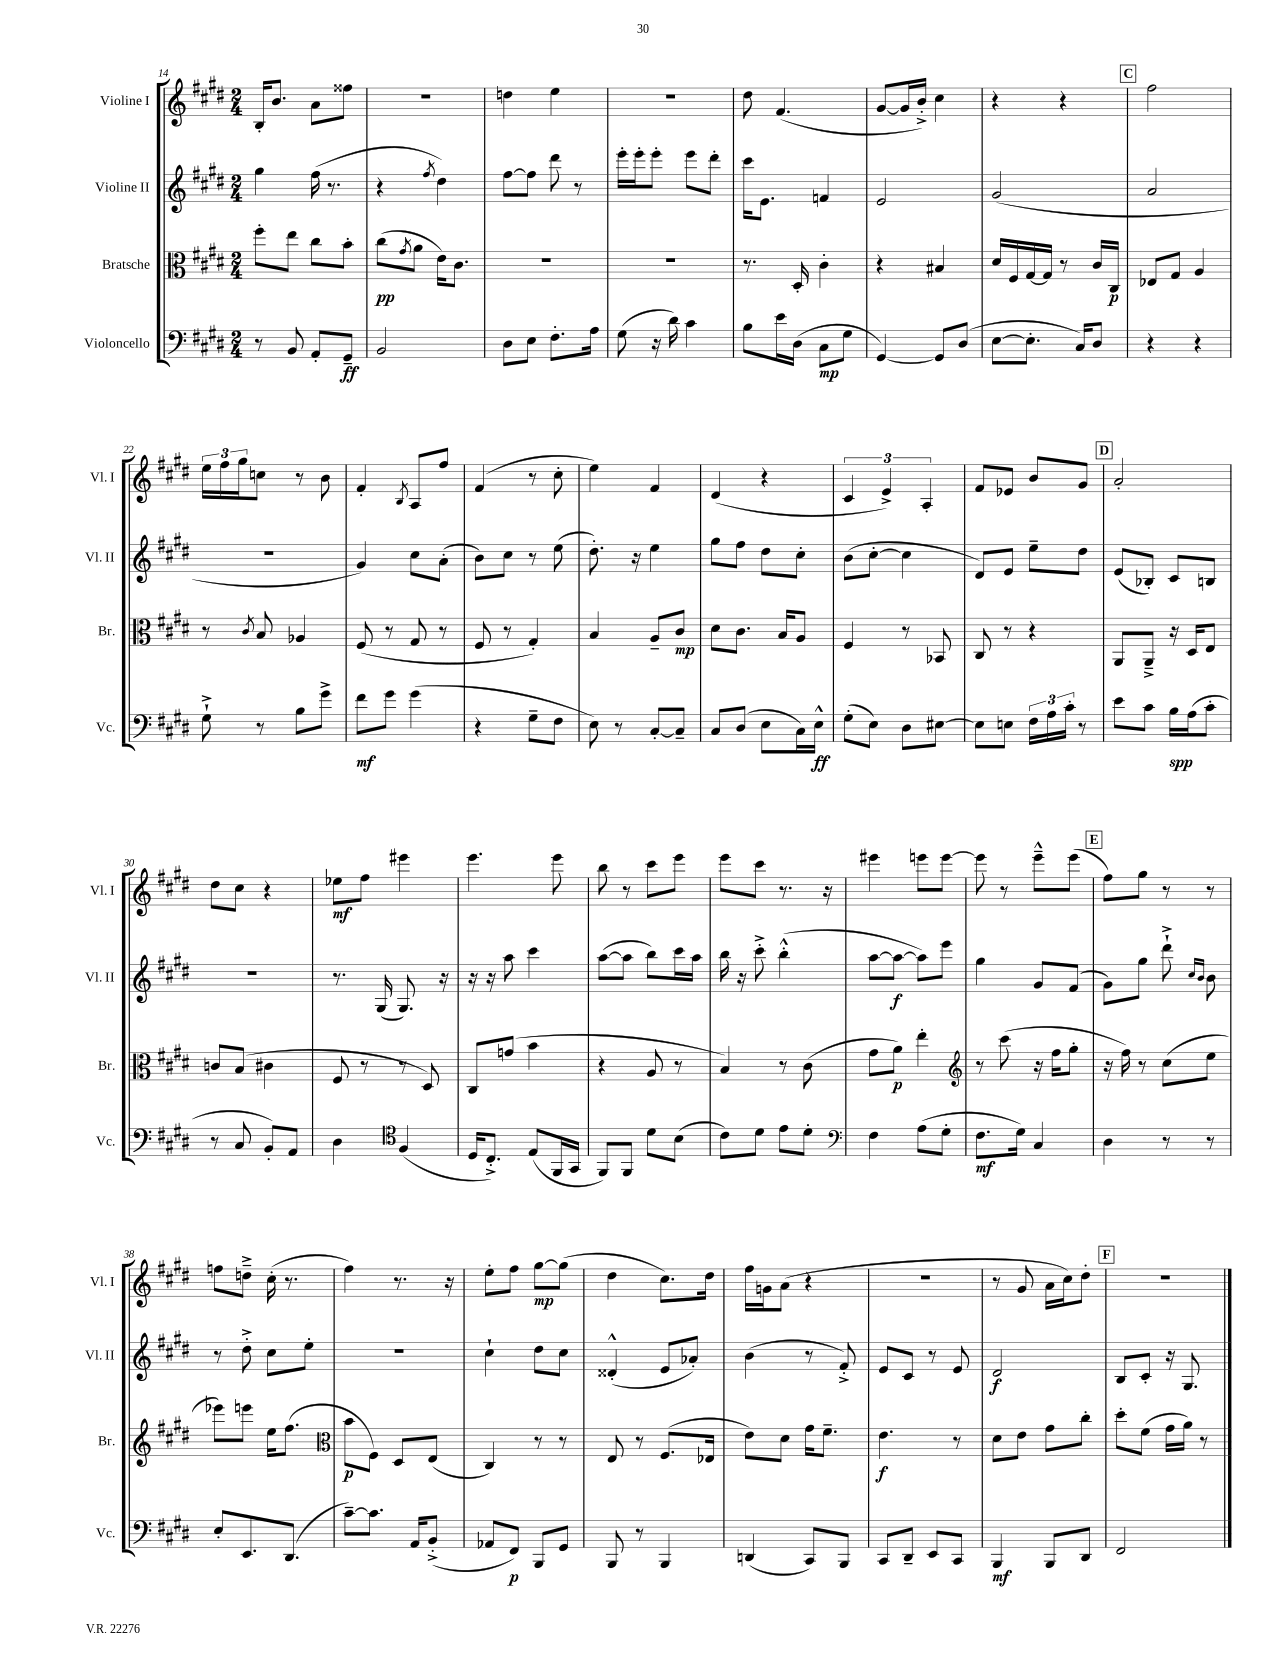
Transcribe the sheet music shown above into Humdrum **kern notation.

**kern	**dynam	**kern	**dynam	**kern	**dynam	**kern	**dynam
*part4	*part4	*part3	*part3	*part2	*part2	*part1	*part1
*staff4	*staff4	*staff3	*staff3	*staff2	*staff2	*staff1	*staff1
*I"Violoncello	*	*I"Bratsche	*	*I"Violine II	*	*I"Violine I	*
*I'Vc.	*	*I'Br.	*	*I'Vl. II	*	*I'Vl. I	*
*clefF4	*	*clefC3	*	*clefG2	*	*clefG2	*
*k[f#c#g#d#]	*	*k[f#c#g#d#]	*	*k[f#c#g#d#]	*	*k[f#c#g#d#]	*
*M2/4	*	*M2/4	*	*M2/4	*	*M2/4	*
=14	=14	=14	=14	=14	=14	=14	=14
8r	.	8ff#'\L	.	4gg#\	.	16B'/KL	.
.	.	.	.	.	.	8.b/J	.
8BB/	.	8ee\J	.	.	.	.	.
8AA'/L	.	8cc#\L	.	(16ff#\	.	8a\L	.
.	.	.	.	8.r	.	.	.
8GG#~/J	ff	8b'\J	.	.	.	8ff##X\J	.
=15	=15	=15	=15	=15	=15	=15	=15
2BB/	.	(8cc#\L	pp	4r	.	2r	.
.	.	8qg#/	.	.	.	.	.
.	.	8a\J	.	.	.	.	.
.	.	.	.	8qff#/	.	.	.
.	.	16e\KL)	.	4dd#\)	.	.	.
.	.	8.c#\J	.	.	.	.	.
=16	=16	=16	=16	=16	=16	=16	=16
8D#\L	.	2r	.	[8ff#\L	.	4ddn\	.
8E\J	.	.	.	8ff#\J]	.	.	.
8.F#'\L	.	.	.	8ddd#\	.	4ee\	.
.	.	.	.	8r	.	.	.
16A\Jk	.	.	.	.	.	.	.
=17	=17	=17	=17	=17	=17	=17	=17
(8G#\	.	2r	.	16eee'\LL	.	2r	.
.	.	.	.	16eee'\J	.	.	.
16r	.	.	.	8eee'\J	.	.	.
16d#\)	.	.	.	.	.	.	.
4c#\	.	.	.	8eee\L	.	.	.
.	.	.	.	8ddd#'\J	.	.	.
=18	=18	=18	=18	=18	=18	=18	=18
8B\L	.	8.r	.	16ccc#\KL	.	8dd#\	.
.	.	.	.	8.e\J	.	.	.
16e\L	.	.	.	.	.	(4.f#/	.
(16D#\JJ	.	16D#'/	.	.	.	.	.
8C#\L	mp	4c#'\	.	4fn/	.	.	.
8G#\J	.	.	.	.	.	.	.
=19	=19	=19	=19	=19	=19	=19	=19
[4GG#/)	.	4r	.	2e/	.	[8g#/L	.
.	.	.	.	.	.	16g#/L]	.
.	.	.	.	.	.	16b'^/JJ)	.
8GG#/L]	.	4B#X/	.	.	.	4cc#\	.
(8D#/J	.	.	.	.	.	.	.
=20	=20	=20	=20	=20	=20	=20	=20
[8E\L	.	16d#/LL	.	(2g#/	.	4r	.
.	.	16F#/	.	.	.	.	.
8.E'\J]	.	[16G#/	.	.	.	.	.
.	.	16G#/JJ]	.	.	.	.	.
.	.	8r	.	.	.	4r	.
16C#/KL)	.	.	.	.	.	.	.
8D#/J	.	16c#/LL	.	.	.	.	.
.	.	16C#/JJ	p	.	.	.	.
!!LO:REH:place=s1:t=C
=21	=21	=21	=21	=21	=21	=21	=21
4r	.	8E-X/L	.	2a/	.	2ff#\	.
.	.	8G#/J	.	.	.	.	.
4r	.	4A/	.	.	.	.	.
!!LO:LB:g=z
=22	=22	=22	=22	=22	=22	=22	=22
8G#`^\	.	8r	.	2r	.	24ee\LL	.
.	.	.	.	.	.	24ff#\	.
.	.	.	.	.	.	24gg#\J	.
.	.	8qc#/	.	.	.	.	.
8r	.	8B/	.	.	.	8ccn\J	.
8B\L	.	4A-X/	.	.	.	8r	.
8g#^\J	.	.	.	.	.	8b\	.
=23	=23	=23	=23	=23	=23	=23	=23
8f#\L	mf	(8F#/	.	4g#/)	.	4f#'/	.
8g#\J	.	8r	.	.	.	.	.
.	.	.	.	.	.	8qB/	.
(4g#\	.	8G#/	.	8cc#\L	.	8A/L	.
.	.	8r	.	(8a'\J	.	8ff#/J	.
=24	=24	=24	=24	=24	=24	=24	=24
4r	.	8F#/	.	8b\L)	.	(4f#/	.
.	.	8r	.	8cc#\J	.	.	.
8G#~\L	.	4G#'/)	.	8r	.	8r	.
8F#\J	.	.	.	(8ee\	.	8cc#'\	.
=25	=25	=25	=25	=25	=25	=25	=25
8E\)	.	4B/	.	8.dd#'\)	.	4ee\)	.
8r	.	.	.	.	.	.	.
.	.	.	.	16r	.	.	.
[8C#'/L	.	8A~/L	.	4ee\	.	4f#/	.
8C#~/J]	.	8c#/J	mp	.	.	.	.
=26	=26	=26	=26	=26	=26	=26	=26
8C#/L	.	8d#\L	.	8gg#\L	.	(4d#/	.
(8D#/J	.	8.c#\J	.	8ff#\J	.	.	.
8E\L	.	.	.	8dd#\L	.	4r	.
.	.	16B/KL	.	.	.	.	.
16C#\L)	.	8A/J	.	8cc#'\J	.	.	.
16E^^\JJ	ff	.	.	.	.	.	.
=27	=27	=27	=27	=27	=27	=27	=27
(8G#'\L	.	4F#/	.	(8b\L	.	6c#/	.
8E\J)	.	.	.	[8cc#'\J	.	.	.
.	.	.	.	.	.	6e^/)	.
8D#\L	.	8r	.	4cc#\]	.	.	.
.	.	.	.	.	.	6A'/	.
[8E#X\J	.	8BB-X/	.	.	.	.	.
=28	=28	=28	=28	=28	=28	=28	=28
8E#\L]	.	8C#/	.	8d#/L)	.	8f#/L	.
8En\J	.	8r	.	8e/J	.	8e-X/J	.
24F#\LL	.	4r	.	8ee~\L	.	8b/L	.
24A\	.	.	.	.	.	.	.
24c#'\JJ	.	.	.	.	.	.	.
8r	.	.	.	8dd#\J	.	8g#/J	.
!!LO:REH:place=s1:t=D
=29	=29	=29	=29	=29	=29	=29	=29
8e\L	.	8AA/L	.	(8e/L	.	2a'/	.
8c#\J	.	8AA~^/J	.	8B-X'/J)	.	.	.
16B\LL	spp	16r	.	8c#/L	.	.	.
(16A\J	.	16D#/KL	.	.	.	.	.
8c#'\J	.	8E/J	.	8Bn/J	.	.	.
!!LO:LB:g=z
=30	=30	=30	=30	=30	=30	=30	=30
8r	.	8cn/L	.	2r	.	8dd#\L	.
8C#/	.	(8B/J	.	.	.	8cc#\J	.
8BB'/L)	.	4c#X\	.	.	.	4r	.
8AA/J	.	.	.	.	.	.	.
=31	=31	=31	=31	=31	=31	=31	=31
4D#\	.	8F#/	.	8.r	.	8ee-X\L	mf
.	.	8r	.	.	.	8ff#\J	.
.	.	.	.	(16G#/	.	.	.
*clefC4	*	*	*	*	*	*	*
(4F#/	.	8r	.	8.G#/)	.	4eee#X\	.
.	.	8D#/)	.	.	.	.	.
.	.	.	.	16r	.	.	.
=32	=32	=32	=32	=32	=32	=32	=32
16D#/KL	.	8C#/L	.	16r	.	4.eee\	.
8.C#'^/J)	.	.	.	16r	.	.	.
.	.	(8gn/J	.	8aa\	.	.	.
(8E/L	.	4b\	.	4ccc#\	.	.	.
16FF#/L	.	.	.	.	.	8eee\	.
16GG#/JJ	.	.	.	.	.	.	.
=33	=33	=33	=33	=33	=33	=33	=33
8FF#/L)	.	4r	.	([8aa\L	.	8bb\	.
8FF#/J	.	.	.	8aa\J]	.	8r	.
8d#\L	.	8A/	.	8bb\L)	.	8ccc#\L	.
(8B\J	.	8r	.	16ccc#\L	.	8eee\J	.
.	.	.	.	16aa\JJ	.	.	.
=34	=34	=34	=34	=34	=34	=34	=34
8c#\L)	.	4B/)	.	16bb\	.	8eee\L	.
.	.	.	.	16r	.	.	.
8d#\J	.	.	.	8ccc#'^\	.	8ccc#\J	.
8e\L	.	8r	.	(4bb'^^\	.	8.r	.
8d#'\J	.	(8c#\	.	.	.	.	.
.	.	.	.	.	.	16r	.
=35	=35	=35	=35	=35	=35	=35	=35
*clefF4	*	*	*	*	*	*	*
4F#\	.	8g#\L	.	[8aa\L	.	4eee#X\	.
.	.	8a\J)	p	8aa\J_	f	.	.
(8A\L	.	4ee'\	.	8aa\L])	.	8eeen\L	.
8G#'\J	.	.	.	8eee\J	.	[8eee\J	.
=36	=36	=36	=36	=36	=36	=36	=36
*	*	*clefG2	*	*	*	*	*
8.F#\L	mf	8r	.	4gg#\	.	8eee\]	.
.	.	(8ccc#\	.	.	.	8r	.
16G#\Jk)	.	.	.	.	.	.	.
4C#/	.	16r	.	8g#/L	.	8eee~^^\L	.
.	.	16ff#\KL	.	.	.	.	.
.	.	8gg#'\J	.	(8f#/J	.	(8eee\J	.
!!LO:REH:place=s1:t=E
=37	=37	=37	=37	=37	=37	=37	=37
4D#\	.	16r	.	8g#\L)	.	8ff#\L)	.
.	.	16ff#\)	.	.	.	.	.
.	.	8r	.	8gg#\J	.	8gg#\J	.
8r	.	(8cc#\L	.	8ddd#`^\	.	8r	.
.	.	.	.	16qqcc#/LL	.	.	.
.	.	.	.	16qqb/JJ	.	.	.
8r	.	8ee\J	.	8b\	.	8r	.
!!LO:LB:g=z
=38	=38	=38	=38	=38	=38	=38	=38
8E'/L	.	8eee-X\L)	.	8r	.	8ffn\L	.
8.EE/	.	8eeen\J	.	8dd#'^\	.	8ddn~^\J	.
.	.	16ee\KL	.	8cc#\L	.	(16cc#'\	.
(8.DD#/J	.	(8.ff#\J	.	.	.	8.r	.
.	.	.	.	8ee'\J	.	.	.
=39	=39	=39	=39	=39	=39	=39	=39
*	*	*clefC3	*	*	*	*	*
[8c#~\L)	.	8b\L	p	2r	.	4ff#\)	.
8.c#\J]	.	8F#\J)	.	.	.	.	.
.	.	8D#/L	.	.	.	8.r	.
16AA/KL	.	.	.	.	.	.	.
(8BB'^/J	.	(8E/J	.	.	.	.	.
.	.	.	.	.	.	16r	.
=40	=40	=40	=40	=40	=40	=40	=40
8AA-X/L	.	4C#/)	.	4cc#`\	.	8ee'\L	.
8FF#/J)	p	.	.	.	.	8ff#\J	.
8BBB/L	.	8r	.	8dd#\L	.	[8gg#\L	mp
8GG#/J	.	8r	.	8cc#\J	.	(8gg#\J]	.
=41	=41	=41	=41	=41	=41	=41	=41
8BBB/	.	8E/	.	(4d##X'^^/	.	4dd#\	.
8r	.	8r	.	.	.	.	.
4BBB/	.	(8.F#/L	.	8e/L	.	8.cc#\L)	.
.	.	.	.	8a-X'/J)	.	.	.
.	.	16E-X/Jk	.	.	.	16dd#\Jk	.
=42	=42	=42	=42	=42	=42	=42	=42
(4DDn/	.	8e\L)	.	(4b\	.	16ff#\LL	.
.	.	.	.	.	.	16gn\J	.
.	.	8d#\J	.	.	.	(8a\J	.
8CC#/L)	.	16g#\KL	.	8r	.	4r	.
.	.	8.f#~\J	.	.	.	.	.
8BBB/J	.	.	.	8f#'^/)	.	.	.
=43	=43	=43	=43	=43	=43	=43	=43
8CC#/L	.	4.e\	f	8e/L	.	2r	.
8DD#~/J	.	.	.	8c#/J	.	.	.
8EE/L	.	.	.	8r	.	.	.
8CC#/J	.	8r	.	8e/	.	.	.
=44	=44	=44	=44	=44	=44	=44	=44
4BBB/	mf	8d#\L	.	2d#/	f	8r	.
.	.	8e\J	.	.	.	8g#/	.
8BBB/L	.	8g#\L	.	.	.	16a\LL	.
.	.	.	.	.	.	16cc#\J)	.
8DD#/J	.	8cc#'\J	.	.	.	8dd#'\J	.
!!LO:REH:place=s1:t=F
=45	=45	=45	=45	=45	=45	=45	=45
2FF#/	.	8dd#'\L	.	8B/L	.	2r	.
.	.	(8f#\J	.	8c#'/J	.	.	.
.	.	16g#\LL	.	16r	.	.	.
.	.	16a\JJ)	.	8.G#/	.	.	.
.	.	8r	.	.	.	.	.
==	==	==	==	==	==	==	==
*-	*-	*-	*-	*-	*-	*-	*-
